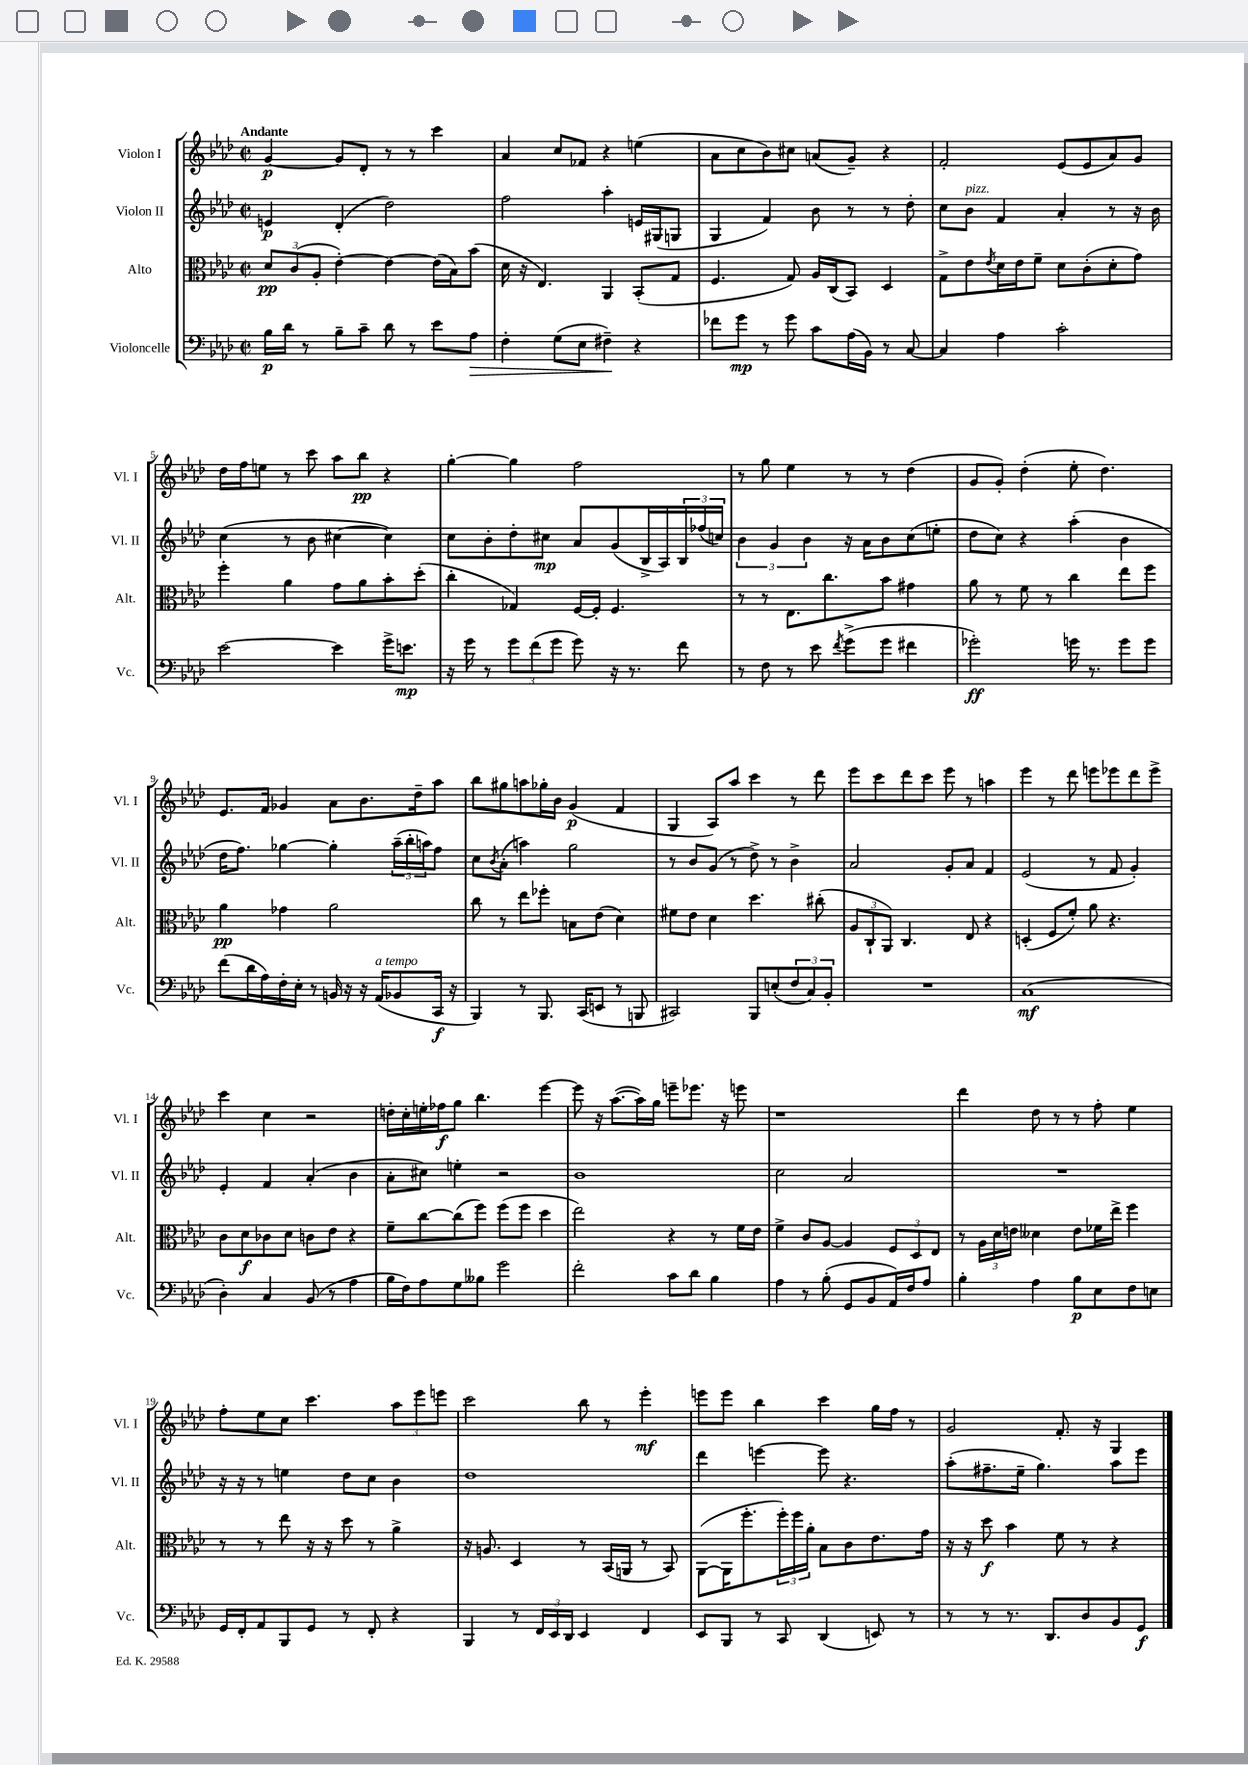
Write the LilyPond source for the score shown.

<<
\new StaffGroup <<
\new Staff = "s0" \with { instrumentName = "Violon I" shortInstrumentName = "Vl. I" } {
    \clef treble \key aes \major \defaultTimeSignature \time 2/2 \tempo "Andante"
    g'4~\p g'8 des'8-. r8 r8 c'''4 |
    aes'4 c''8 fes'8 r4 e''4( |
    aes'8 c''8 bes'8) cis''8 a'8( g'8--) r4 |
    f'2-. ees'8( ees'8 aes'8) g'8 |
    des''16 f''16 e''8 r8 c'''8 aes''8 bes''8\pp r4 |
    g''4~-. g''4 f''2 |
    r8 g''8 ees''4 r8 r8 des''4( |
    g'8 g'8-.) des''4-.( ees''8-. des''4.) |
    ees'8. f'16 ges'4 aes'8 bes'8. des''16-- aes''8 |
    bes''8 gis''8 a''8 ges''16-. bes'16 g'4\p( f'4 |
    g4 aes8) aes''8 c'''4 r8 des'''8 |
    ees'''8 c'''8 des'''8 c'''8 ees'''8 r8 a''4 |
    ees'''4 r8 des'''8 e'''8 ees'''8 des'''8 ees'''8-> |
    c'''4 c''4 r2 |
    d''16-. c''16-. e''16-. fes''16\f g''8 bes''4. ees'''4~ |
    ees'''8 r16 aes''8.~( aes''16) g''16 e'''8-- ees'''8. r16 e'''8 |
    r1 |
    des'''4 des''8 r8 r8 f''8-. ees''4 |
    f''8-. ees''8 c''8 c'''4. \tuplet 3/2 { aes''8 ees'''8 e'''8 } |
    c'''2 bes''8 r8 ees'''4-.\mf |
    e'''8 e'''8 bes''4 c'''4 g''16 f''16 r8 |
    g'2 f'8.-. r16 g4 \bar "|." |
}
\new Staff = "s1" \with { instrumentName = "Violon II" shortInstrumentName = "Vl. II" } {
    \clef treble \key aes \major \defaultTimeSignature \time 2/2
    e'4\p des'4-.( des''2) |
    f''2 aes''4-. e'16 gis16( g8 |
    g4 f'4) bes'8 r8 r8 des''8-. |
    c''8 bes'8^\markup { \italic "pizz." } f'4 aes'4-. r8 r16 bes'16 |
    c''4( r8 bes'8 cis''4~ cis''4) |
    c''8 bes'8-. des''8-. cis''8\mp aes'8 g'8( bes16-> aes16) \tuplet 3/2 { bes16 fes''16( c''16) } |
    \tuplet 3/2 { bes'4 g'4 bes'4 } r16 aes'16 bes'8 c''8( e''8-. |
    des''8 c''8) r4 aes''4-.( bes'4 |
    des''16 f''8.) ges''4~ ges''4-. \tuplet 3/2 { aes''16--( bes''16-. a''16) } f''8 |
    c''8 \acciaccatura { bes'8 } aes'8-.( a''4) g''2 |
    r8 bes'8 g'8( r8 des''8->) r8 bes'4-> |
    aes'2 g'8-. aes'8 f'4 |
    ees'2( r8 f'8 g'4-.) |
    ees'4-. f'4 aes'4-.( bes'4 |
    aes'8-. cis''8) e''4-. r2 |
    bes'1 |
    c''2 aes'2 |
    R1 |
    r16 r16 r8 e''4 des''8 c''8 bes'4 |
    des''1 |
    des'''4 e'''4~ e'''8 r4. |
    aes''8-.( fis''8.-- ees''16-- g''4.) aes''8 ees'''8 \bar "|." |
}
\new Staff = "s2" \with { instrumentName = "Alto" shortInstrumentName = "Alt." } {
    \clef alto \key aes \major \defaultTimeSignature \time 2/2
    \tuplet 3/2 { des'8\pp c'8( aes8-. } ees'4~-.) ees'4~ ees'16( bes16) bes'8( |
    des'16 r16 ees4.) aes,4 bes,8-.( g8 |
    f4. g8) aes16 c16( bes,8) des4 |
    g8-> ees'8 \acciaccatura { ees'8 } des'16 ees'16 f'8-- des'8 c'8-.( des'8-. g'8) |
    f''4-. aes'4 g'8 aes'8 bes'8-. des''8-.( |
    c''4-. ges4) f16~ f16-. f4. |
    r8 r8 ees8. c''8. bes'8 gis'4 |
    aes'8 r8 f'8 r8 c''4 ees''8 f''8 |
    aes'4\pp ges'4 aes'2 |
    c''8 r8 ees''8 fes''8-. b8 ees'8( des'4) |
    fis'8 ees'8 des'4 des''4. cis''8-.( |
    \tuplet 3/2 { aes8 c8-! aes,8) } c4. ees8 r4 |
    d4-.( f8 f'8-.) aes'8 r4. |
    c'8 des'8\f ces'8 des'8 c'8 ees'8 r4 |
    f'8-- c''8~ c''8( f''8) f''8( f''8 des''4 |
    ees''2) r4 r8 f'16 ees'16 |
    f'4-> c'8 aes8~ aes4 \tuplet 3/2 { f8 des8 ees8 } |
    r8 \tuplet 3/2 { aes16 des'16 e'16 } deses'4 e'8 fes'16 ees''16-> f''4 |
    r8 r8 ees''8 r16 r16 des''8 r8 aes'4-> |
    r16 a8. des4 r8 bes,16( a,16 r8 bes,8) |
    aes,8~( aes,16 f''8.-. \tuplet 3/2 { f''16-.) f''16 aes'16-. } bes8 c'8 ees'8. g'16 |
    r16 r16 des''8\f bes'4 f'8 r8 r4 \bar "|." |
}
\new Staff = "s3" \with { instrumentName = "Violoncelle" shortInstrumentName = "Vc." } {
    \clef bass \key aes \major \defaultTimeSignature \time 2/2
    bes16\p des'16 r8 bes8-- c'8-- des'8 r8 ees'8 aes8\> |
    f4-. g8( ees8 fis4--\!) r4 |
    fes'8 g'8\mp r8 g'8 c'8 aes16( bes,16) r8 c8~ |
    c4 aes4 c'2-. |
    ees'2~ ees'4 g'16-> e'8.\mp |
    r16 g'16 r8 \tuplet 3/2 { g'8 f'8( g'8 } g'8) r16 r8. f'8 |
    r8 f8 r8 ees'8 \acciaccatura { f'8 } g'8->( g'8 fis'4 |
    ges'2-.\ff) g'16 r8. g'8 g'8 |
    f'8( des'16 aes16) f16-. ees16-. r8 b,16 r16 r16 aes,16^\markup { \italic "a tempo" }( bes,8 c,16\f r16 |
    bes,,4) r8 bes,,8. c,16( e,8 r8 b,,8 |
    cis,2) bes,,8 e8-.( \tuplet 3/2 { f8 c8) bes,8-. } |
    R1 |
    c1\mf( |
    des4-.) c4 bes,8( r8 aes4 |
    bes16 f16) aes8 g8 beses8 g'2 |
    f'2-. c'8 des'8 bes4 |
    aes4 r8 bes8-.( g,8 bes,8 aes,16) f16 aes8 |
    bes4-. aes4 bes8\p ees8 f8 e8 |
    g,16 f,16-. aes,8 bes,,8 g,8 r8 f,8-. r4 |
    bes,,4 r8 \tuplet 3/2 { f,16 ees,16 des,16 } ees,4 f,4 |
    ees,8 bes,,8 r8 c,8 des,4( e,8) r8 |
    r8 r8 r8. des,8. des8 bes,8 g,8\f \bar "|." |
}
>>
>>
